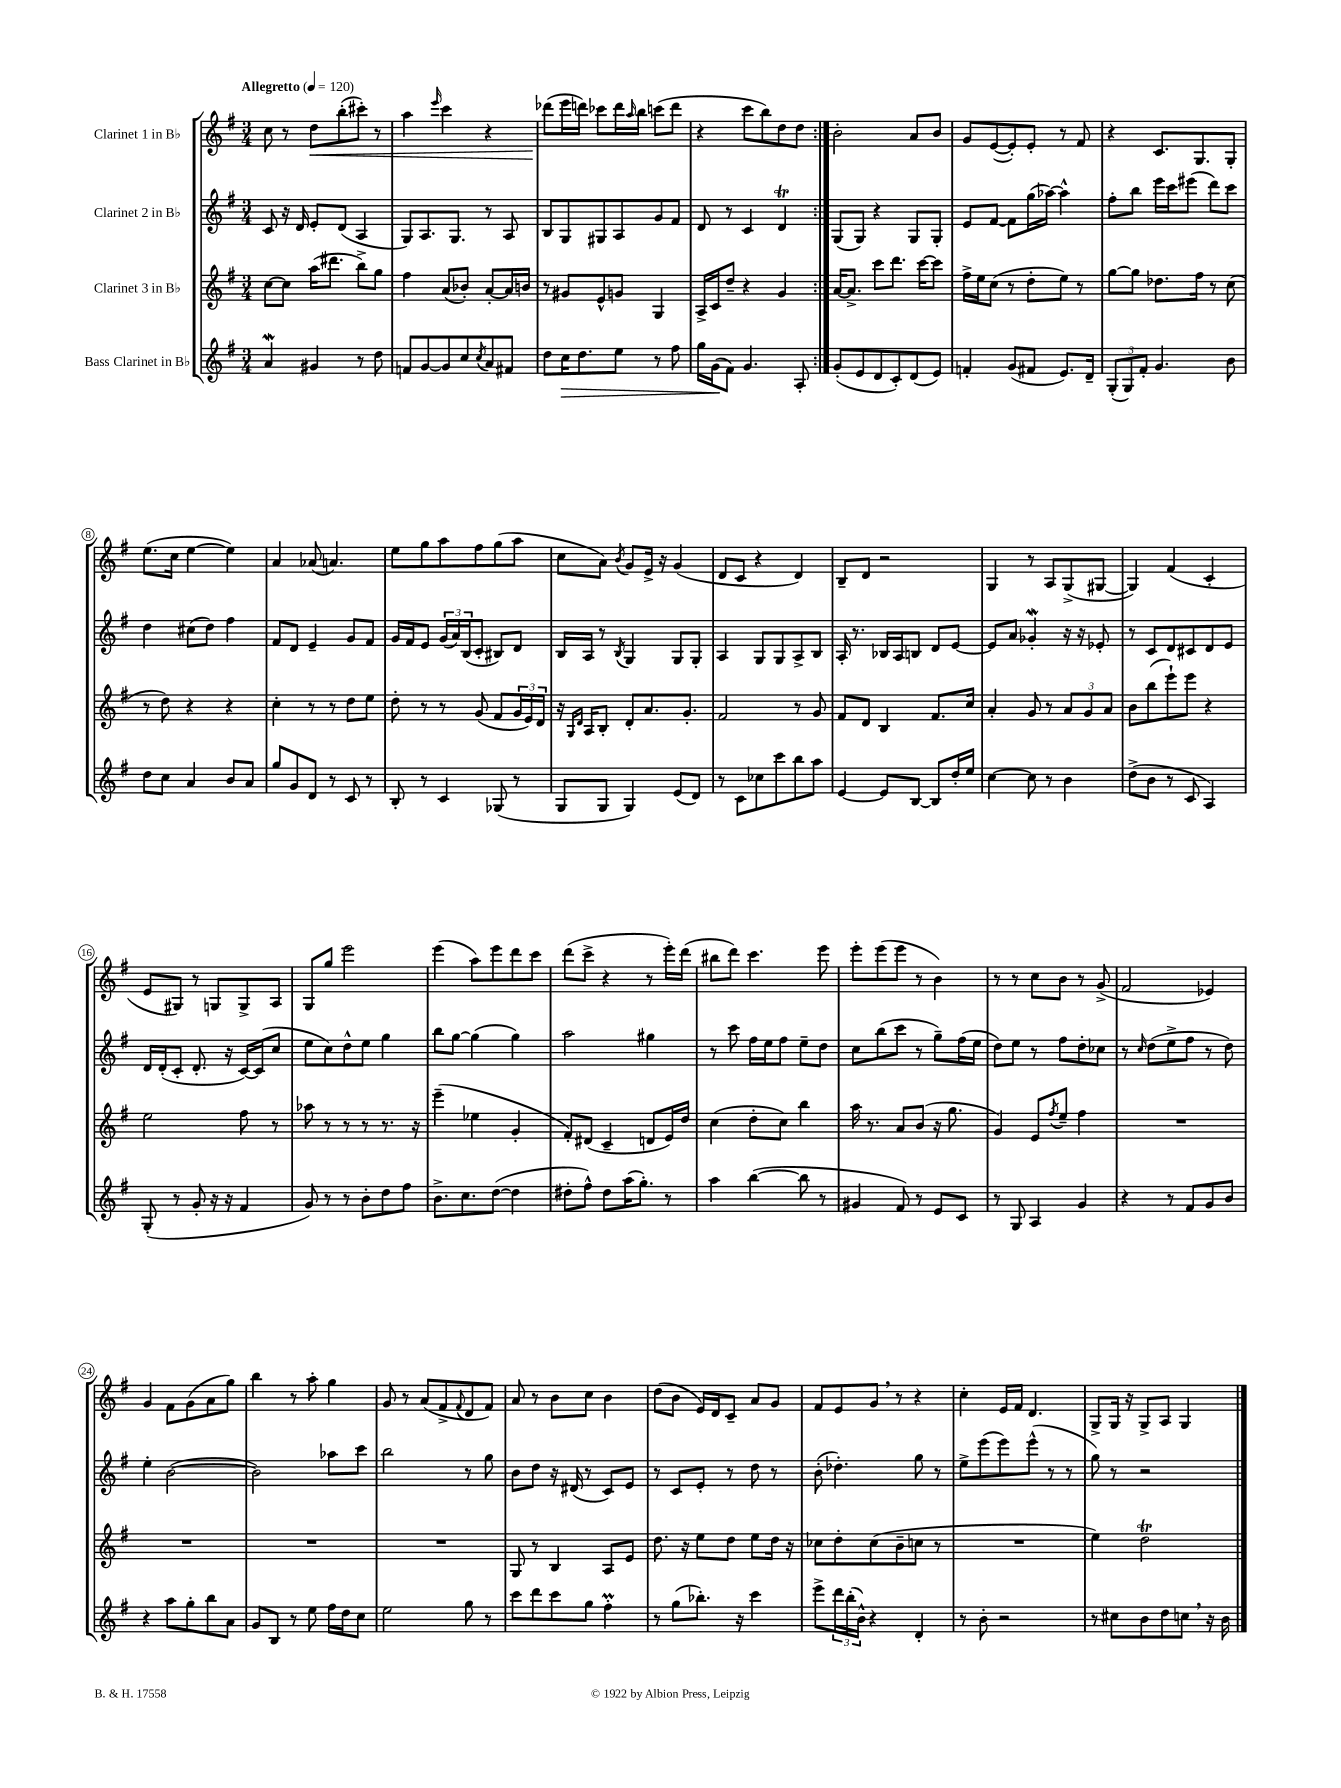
<<
\new StaffGroup <<
\new Staff = "s0" \with { instrumentName = "Clarinet 1 in Bb" } {
    \clef treble \key g \major \numericTimeSignature \time 3/4 \tempo "Allegretto" 4 = 120
    \repeat volta 2 { c''8 r8 d''8\< b''8-.( cis'''8-.) r8 |
    a''4 \grace { e'''16 } c'''4 r4 |
    des'''8\!( e'''16 d'''16) ces'''8 d'''16 \grace { a''16 } b''16 c'''8( d'''8 |
    r4 c'''8 b''8) d''8 d''8 | }
    b'2-. a'8 b'8 |
    g'8 e'8~( e'8-.) e'8-. r8 fis'8 |
    r4 c'8. g8. g8-. |
    e''8.( c''16 e''4~ e''4) |
    a'4 aes'8( a'4.) |
    e''8 g''8 a''8 fis''8 g''8( a''8 |
    c''8 a'8) \acciaccatura { b'8 } g'8 e'16-> r16 g'4( |
    d'8 c'8 r4 d'4) |
    b8-- d'8 r2 |
    g4 r8 a8 g8->( gis8~ |
    gis4) fis'4( c'4-. |
    e'8 gis8) r8 g8 g8-> a8 |
    g8 g''8 e'''2 |
    e'''4( a''8) e'''8 d'''8 c'''8 |
    d'''8( c'''8-> r4 r8 e'''16-.) d'''16( |
    bis''8 d'''8) c'''4. e'''8 |
    e'''8-. e'''8( e'''8 r8 b'4) |
    r8 r8 c''8 b'8 r8 g'8->( |
    fis'2 ees'4) |
    g'4 fis'8 g'8( a'8 g''8) |
    b''4 r8 a''8-. g''4 |
    g'8 r8 a'8( fis'8-> \appoggiatura { fis'8 } d'8 fis'8) |
    a'8 r8 b'8 c''8 b'4 |
    d''8( b'8 e'16) d'16 c'8-- a'8 g'8 |
    fis'8 e'8 g'8 \breathe r8 r4 |
    c''4-. e'16 fis'16 d'4. |
    g8-> g16 r16 g8-> a8 g4 \bar "|." |
}
\new Staff = "s1" \with { instrumentName = "Clarinet 2 in Bb" } {
    \clef treble \key g \major \numericTimeSignature \time 3/4
    \repeat volta 2 { c'8 r16 d'16 e'8-. d'8( a4 |
    g8) a8. g8. r8 a8 |
    b8 g8 gis8 a8 g'8 fis'8 |
    d'8 r8 c'4 d'4\trill | }
    g8( g8) r4 g8 g8-. |
    e'8 fis'8~ fis'8 g''16( aes''16~) aes''4-^ |
    fis''8-. b''8 e'''16 c'''16 eis'''8( d'''8) c'''8 |
    d''4 cis''8( d''8) fis''4 |
    fis'8 d'8 e'4-- g'8 fis'8 |
    g'16 fis'16 e'8 \tuplet 3/2 { g'16( a'16) b16( } c'8-. bis8) d'8 |
    b16 a16 r8 \acciaccatura { b8 } g4 g8 g8-. |
    a4 g8 g8 a8-> b8 |
    a16-. r8. bes16 a16 b8 d'8 e'8~ |
    e'8 a'8 ges'4-.\mordent r16 r16 ees'8-. |
    r8 c'8 d'8 cis'8 d'8 e'8 |
    d'16 d'16-.( c'8-. d'8.-. r16 c'16~) c'16( c''8 |
    e''8 c''8) d''8-^ e''8 g''4 |
    b''8 g''8~ g''4( g''4) |
    a''2 gis''4 |
    r8 c'''8 fis''16 e''16 fis''8 e''8-- d''8 |
    c''8 b''8( c'''8 r8 g''8--) fis''16( e''16 |
    d''8) e''8 r8 fis''8 d''8-. ces''8 |
    r8 \grace { c''16 } d''8( e''8-> fis''8 r8 d''8) |
    e''4-. b'2~( |
    b'2) aes''8 c'''8 |
    b''2 r8 g''8 |
    b'8 d''8 r16 dis'16( r8 c'8) e'8 |
    r8 c'8 e'8-. r8 d''8 r8 |
    b'8-.( des''4.-.) g''8 r8 |
    e''8-> e'''8( e'''8) e'''8-^( r8 r8 |
    g''8) r8 r2 \bar "|." |
}
\new Staff = "s2" \with { instrumentName = "Clarinet 3 in Bb" } {
    \clef treble \key g \major \numericTimeSignature \time 3/4
    \repeat volta 2 { c''8~ c''8 a''16( dis'''8. b''8->) g''8 |
    fis''4 a'8( bes'8-.) a'8~-. a'16 b'16 |
    r8 gis'8 e'8-^ g'8 g4 |
    a16-> c'16 d''8-- r4 g'4 | }
    a'16~ a'8.-> c'''8 d'''8. c'''16~ c'''8 |
    fis''16-> e''16 c''8( r8 d''8-. e''8) r8 |
    g''8~ g''8 des''8. fis''16 r8 c''8( |
    r8 d''8) r4 r4 |
    c''4-. r8 r8 d''8 e''8 |
    d''8-. r8 r8 g'8( fis'8 \tuplet 3/2 { g'16 e'16) d'16 } |
    r16 \grace { g16 d'16 } a16 b8-. d'8-. a'8. g'8.-. |
    fis'2 r8 g'8 |
    fis'8 d'8 b4 fis'8. c''16 |
    a'4-. g'8 r8 \tuplet 3/2 { a'8 g'8 a'8 } |
    b'8 b''8( e'''8-!) e'''8 r4 |
    e''2 fis''8 r8 |
    aes''8 r8 r8 r8 r8. r16 |
    e'''4--( ees''4 g'4-. |
    fis'8-.) dis'8( c'4-- d'8 e'16) d''16 |
    c''4( d''8-. c''8) b''4 |
    a''16 r8. a'8 b'8( r16 g''8. |
    g'4) e'8 \acciaccatura { fis''8 } e''8-- fis''4 |
    R2. |
    R2. |
    R2. |
    R2. |
    g8 r8 b4 a8 e'8 |
    d''8. r16 e''8 d''8 e''8 d''16 r16 |
    ces''8 d''8-. ces''8( b'8-- c''8 r8 |
    R2. |
    e''4) d''2\trill \bar "|." |
}
\new Staff = "s3" \with { instrumentName = "Bass Clarinet in Bb" } {
    \clef treble \key g \major \numericTimeSignature \time 3/4
    \repeat volta 2 { a'4\mordent gis'4 r8 d''8 |
    f'8 g'8~ g'8 c''8 \acciaccatura { c''8 } a'8 fis'8 |
    d''8 c''16\> d''8. e''8 r8 fis''8 |
    g''16 g'16\!( fis'8) g'4. a8-. | }
    g'8-.( e'8 d'8 c'8-.) d'8( e'8) |
    f'4-. g'8( fis'8 e'8.) d'16-- |
    \tuplet 3/2 { g8-.( g8) fis'8-. } g'4. b'8 |
    d''8 c''8 a'4 b'8 a'8 |
    g''8 g'8 d'8 r8 c'8 r8 |
    b8-. r8 c'4 ges8( r8 |
    g8 g8 g4) e'8( d'8) |
    r8 c'8 ces''8 c'''8 b''8 a''8 |
    e'4~ e'8 b8~ b8 d''16-. e''16 |
    c''4~ c''8 r8 b'4 |
    d''8->( b'8 r8 c'8 a4) |
    g8-.( r8 g'8-. r16 r16 fis'4 |
    g'8) r8 r8 b'8-. d''8 fis''8 |
    b'8.-> c''8. d''8~( d''4 |
    dis''8-. fis''8-^) dis''8 a''16( g''8.-.) r8 |
    a''4 b''4~( b''8 r8 |
    gis'4 fis'8) r8 e'8 c'8 |
    r8 g8 a4 g'4 |
    r4 r8 fis'8 g'8 b'8 |
    r4 a''8 g''8-. b''8 a'8 |
    g'8 b8 r8 e''8 fis''16 d''16 c''8 |
    e''2 g''8 r8 |
    c'''8 d'''8 c'''8 g''8 fis''4-.\prall |
    r8 g''8( bes''8.-.) r16 c'''4 |
    e'''8-> \tuplet 3/2 { d'''16 b''16-.( b'16-^) } r4 d'4-. |
    r8 b'8-. r2 |
    r8 cis''8 b'8 d''8 c''8 \breathe r16 b'16 \bar "|." |
}
>>
>>
\layout { \context { \Score \override BarNumber.stencil = #(make-stencil-circler 0.1 0.3 ly:text-interface::print) } }
